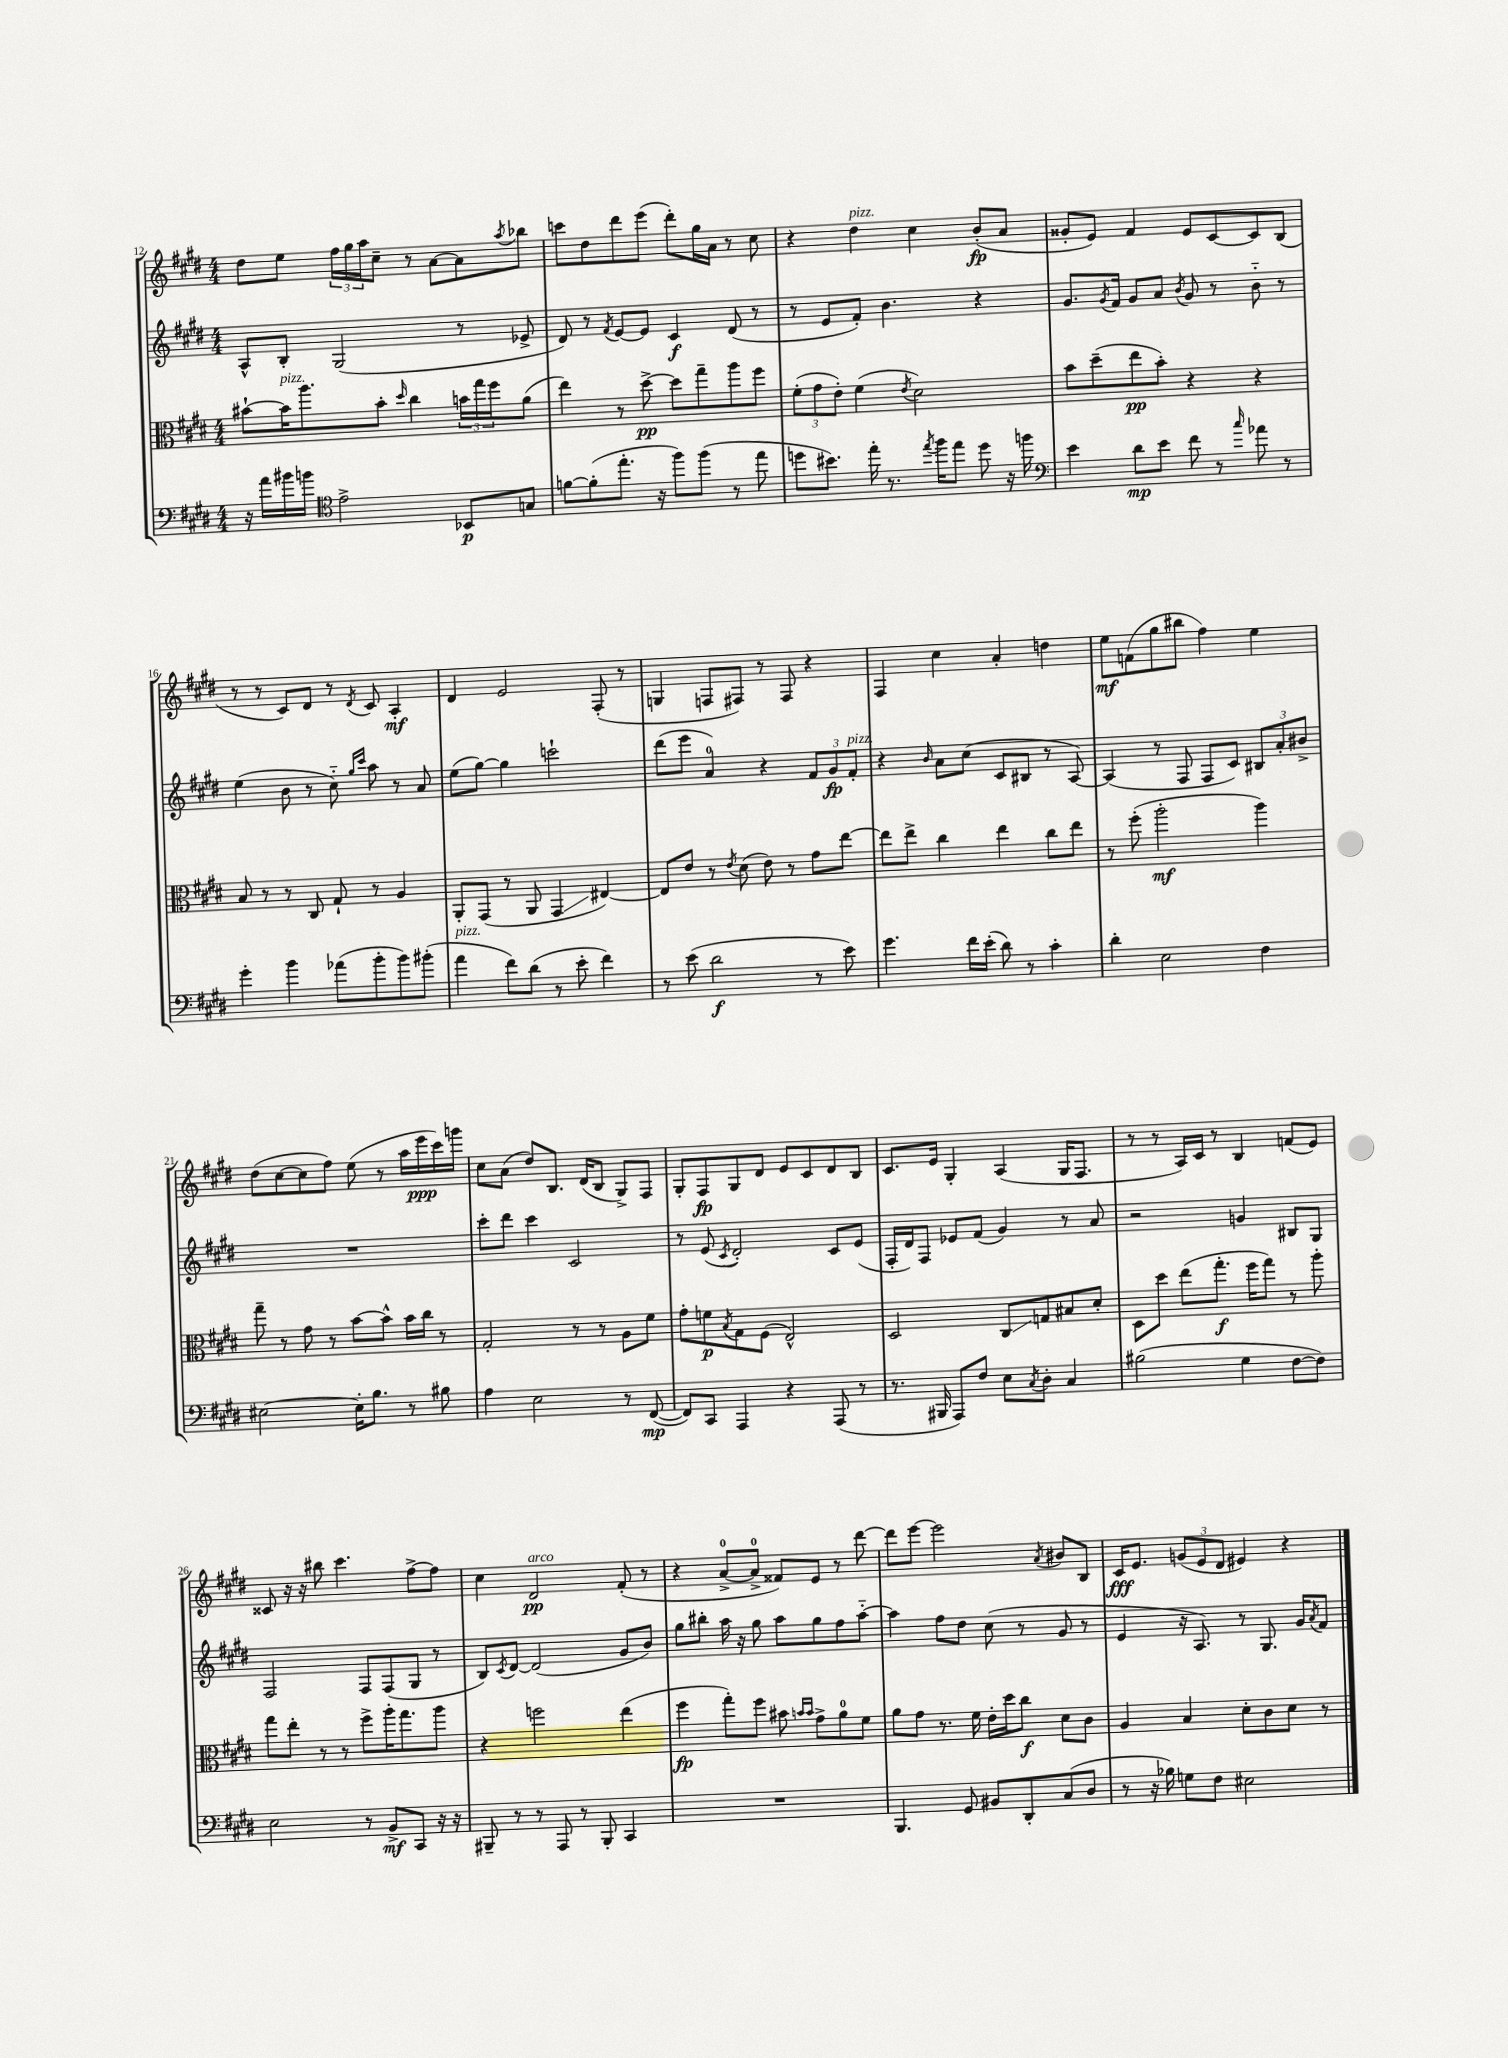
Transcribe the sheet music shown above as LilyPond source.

<<
\new StaffGroup <<
\new Staff = "s0" {
    \clef treble \key e \major \numericTimeSignature \time 4/4
    dis''8 e''8 \tuplet 3/2 { fis''16 gis''16 a''16 } cis''8-- r8 a'8~ a'8 \acciaccatura { a''8 } bes''8 |
    c'''8 dis''8 dis'''8 e'''8( dis'''8-.) gis''16 a'16 r8 cis''8 |
    r4 dis''4^\markup { \italic "pizz." } cis''4 b'8-.\fp( a'8 |
    gisis'8-. e'8) fis'4 e'8 cis'8~ cis'8 b8( |
    r8 r8 cis'8) dis'8 r8 \acciaccatura { dis'8 } cis'8 a4-.\mf |
    dis'4 e'2 fis8-.( r8 |
    g4 f8 fis8) r8 fis8 r4 |
    fis4 cis''4 a'4-. d''4 |
    e''8\mf f'8( gis''8 bis''8 fis''4) e''4 |
    dis''8( cis''8~ cis''8 fis''8) e''8( r8 a''16 e'''16\ppp cis'''16) g'''16 |
    cis''8 a'8( dis''8) b8. dis'16( b8 gis8->) fis8 |
    gis8-. fis8\fp gis8 dis'8 e'8 cis'8 dis'8 b8 |
    cis'8. e'16 gis4-. a4( gis16 fis8. |
    r8 r8 a16) cis'16 r8 b4 f'8( e'8) |
    cisis'8 r16 r16 bis''8 cis'''4. fis''8~-> fis''8 |
    cis''4 dis'2\pp^\markup { \italic "arco" } fis'8-.( r8 |
    r4 a'8-0~-> a'8-0-> fisis'8) e'8 r8 dis'''8~ |
    dis'''8 e'''8~ e'''2 \acciaccatura { a'8 } bis'8 b8 |
    cis'16\fff e'8. \tuplet 3/2 { g'8( e'8 dis'8 } eis'4) r4 \bar "|." |
}
\new Staff = "s1" {
    \clef treble \key e \major \numericTimeSignature \time 4/4
    a8-^ b8-. gis2( r8 ees'8-> |
    dis'8) r8 \acciaccatura { fis'8 } e'8~ e'8 cis'4\f dis'8( r8 |
    r8 e'8 fis'8-.) b'4. r4 |
    gis'8. \acciaccatura { gis'8 } fis'16 gis'8 a'8 \acciaccatura { b'8 } gis'8 r8 b'8-_ r8 |
    e''4( b'8 r8 cis''8-_) \grace { gis''16 cis'''16 } a''8 r8 a'8 |
    e''8( gis''8~) gis''4 c'''2-! |
    dis'''8( e'''8 a'4-0) r4 \tuplet 3/2 { fis'8 gis'8\fp fis'8-.^\markup { \italic "pizz." } } |
    r4 \grace { b'16 } a'8 cis''8( cis'8 bis8 r8 a8~) |
    a4( r8 fis8 fis8 cis'8) \tuplet 3/2 { bis8 a'8-. bis'8-> } |
    R1 |
    cis'''8-. dis'''8 cis'''4 cis'2 |
    r8 e'8( \acciaccatura { cis'8 } dis'2-.) cis'8 e'8( |
    fis16-. dis'16) fis8 ees'8 fis'8( gis'4) r8 a'8 |
    r2 g'4 bis8 gis8 |
    fis2 fis8 fis8( gis8 r8 |
    b8) \acciaccatura { cis'8 } dis'8~ dis'2( gis'8 b'8) |
    gis''8 bis''8-. a''16 r16 gis''8 a''8 gis''8 fis''8 a''8~-_ |
    a''4 fis''8 dis''8 cis''8( r8 gis'8 r8 |
    e'4 r16 a8.) r8 gis8. gis'16 \acciaccatura { a'8 } fis'8 \bar "|." |
}
\new Staff = "s2" {
    \clef alto \key e \major \numericTimeSignature \time 4/4
    bis'8~-! bis'16^\markup { \italic "pizz." } a''8. bis'8-. \grace { dis''16 } cis''4 \tuplet 3/2 { b'16 gis''16 fis''16 } a'8( |
    e''4) r8 dis''8~->\pp dis''8 gis''8-- a''8 fis''8 |
    \tuplet 3/2 { fis'8-.( gis'8 e'8-.) } fis'4( \acciaccatura { e'8 } dis'2) |
    b'8 dis''8--( e''8\pp b'8-.) r4 r4 |
    b8 r8 r8 cis8 gis8-! r8 a4 |
    a,8-. gis,8( r8 a,8 gis,4\glissando eis4~) |
    eis8 e'8 r8 \acciaccatura { e'8 } dis'8( e'8) r8 gis'8 e''8~ |
    e''8 e''8-> cis''4 e''4 cis''8 e''8 |
    r8 fis''8-.( a''2-.\mf a''4) |
    gis''8-- r8 gis'8 r8 b'8~ b'8-^ b'16 cis''16 r8 |
    gis2-. r8 r8 a8 fis'8 |
    gis'8-. f'8\p \acciaccatura { b8 } gis8 fis8( e2-^) |
    dis2 cis8\glissando g8 bis8 dis'8-. |
    dis8 dis''8 e''8( gis''8.-.\f fis''16 gis''8) r8 a''8-. |
    gis''8 e''8-. r8 r8 fis''8-> a''16-. gis''8. a''8 |
    r4 f''2 e''4( |
    fis''4\fp gis''8-.) fis''8 bis'8 \grace { b'16 b'16 } gis'8-> a'8-0 fis'8 |
    a'8 gis'8 r8. fis'16 e'16-. dis''16 cis''8\f dis'8 cis'8 |
    a4 b4 dis'8-. cis'8 dis'8 r8 \bar "|." |
}
\new Staff = "s3" {
    \clef bass \key e \major \numericTimeSignature \time 4/4
    r16 a'16 bis'16 b'16 \clef tenor e'2-> bes,8\p g8 |
    f'8~ f'8-.( e''8.-. r16 fis''8) fis''8( r8 e''8 |
    d''8 bis'8.) e''16-. r8. \acciaccatura { e''8 } fis''16 e''8 d''8 r16 f''16 |
    \clef bass e'4 dis'8\mp e'8 fis'8 r8 \grace { cis''16 } aes'8 r8 |
    gis'4-. b'4 aes'8( b'8-. b'8) bis'8-.( |
    a'4^\markup { \italic "pizz." } fis'8) dis'8( r8 e'8-. fis'4) |
    r8 e'8( dis'2\f r8 e'8) |
    gis'4. fis'16 e'16-.( dis'8) r8 cis'4-. |
    dis'4-. e2 fis4 |
    eis2~ eis16-. b8. r8 bis8 |
    a4 e2 r8 fis,8~\mp( |
    fis,8) cis,8 a,,4 r4 a,,8( r8 |
    r8. bis,,16 a,,8) fis8 e8 \acciaccatura { cis8 } dis8-. cis4 |
    bis2( gis4 fis8~ fis8) |
    e2 r8 b,8->\mf cis,8 r16 r16 |
    bis,,8-- r8 r8 a,,8 r8 bis,,8-. cis,4 |
    R1 |
    b,,4. gis,8 bis,8 dis,8-. cis8( dis8 |
    r8 r16 bes16) g8 fis8 eis2 \bar "|." |
}
>>
>>
\layout { \context { \Score currentBarNumber = #12 } }
